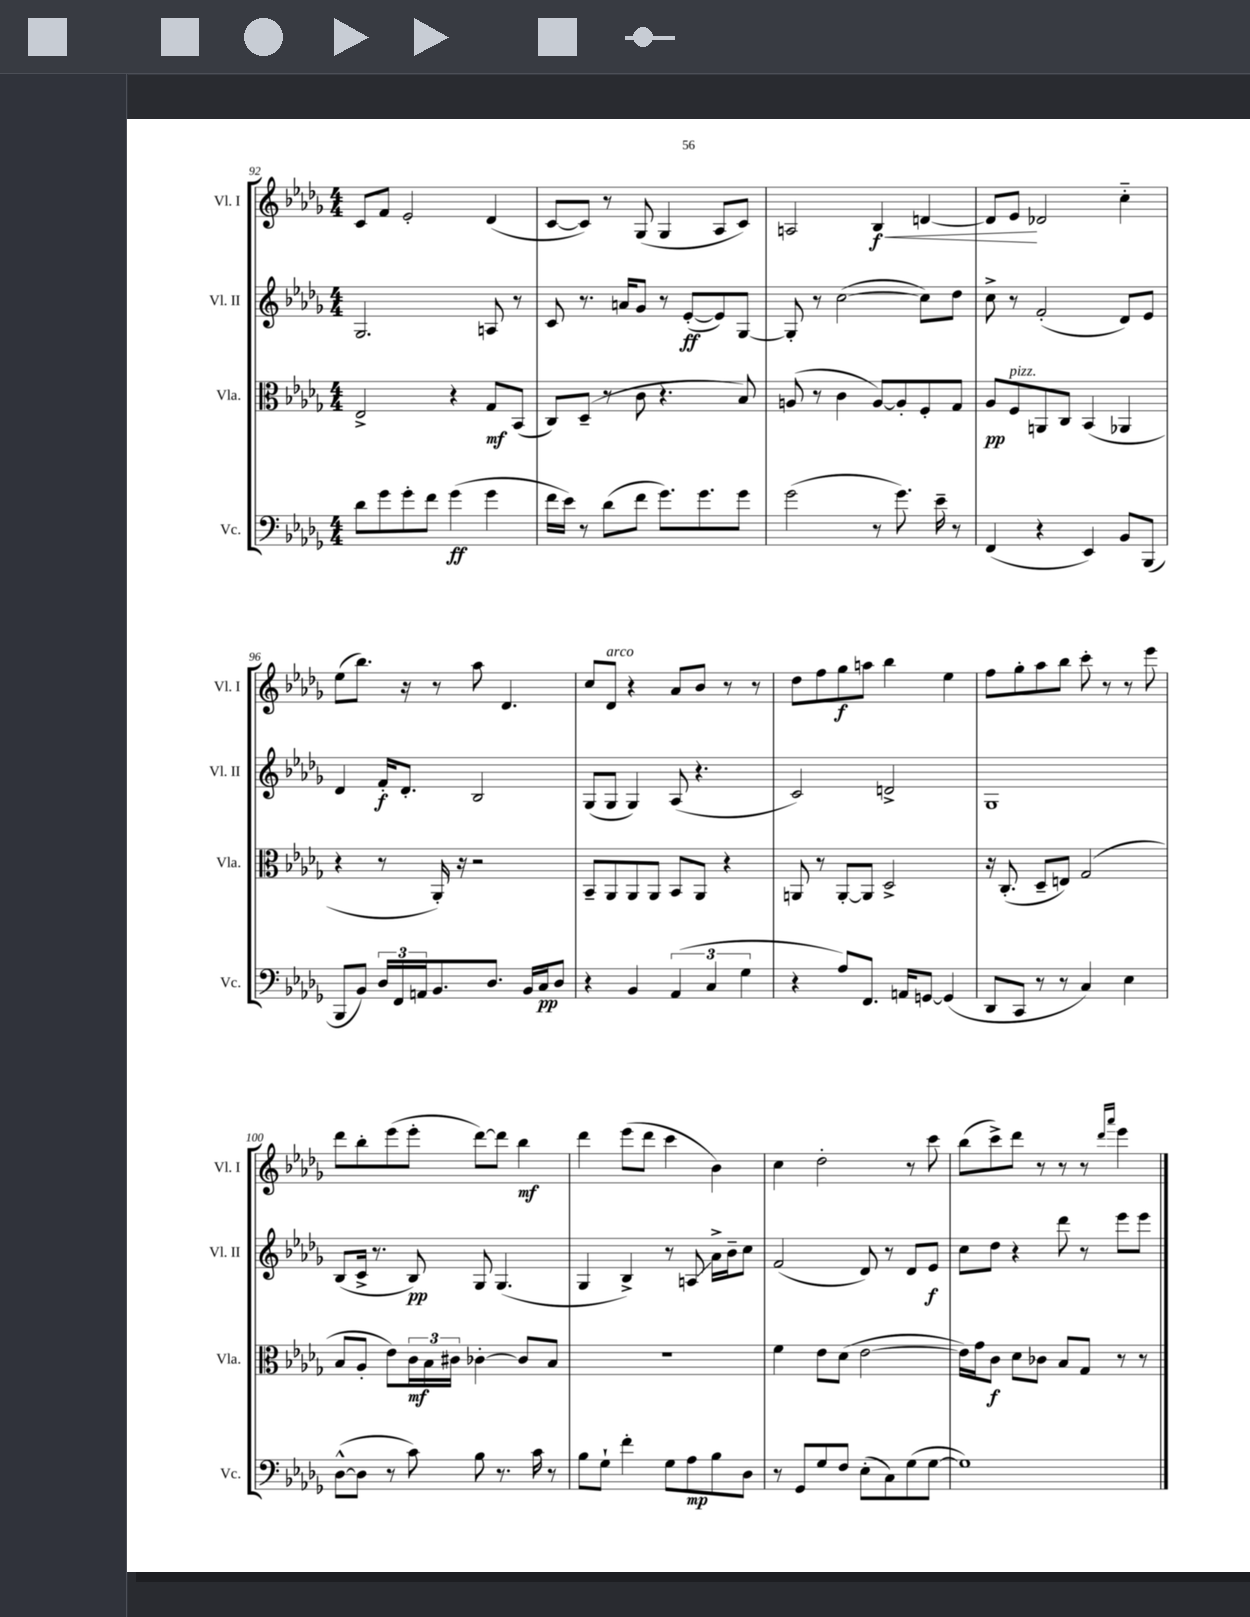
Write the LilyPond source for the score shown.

<<
\new StaffGroup <<
\new Staff = "s0" \with { instrumentName = "Vl. I" shortInstrumentName = "Vl. I" } {
    \clef treble \key des \major \numericTimeSignature \time 4/4
    c'8 f'8 ees'2-. des'4( |
    c'8~ c'8) r8 ges8( ges4 aes8 c'8) |
    a2 bes4\f\< d'4~ |
    d'8 ees'8\! des'2 c''4-_ |
    ees''8( bes''8.) r16 r8 aes''8 des'4. |
    c''8 des'8^\markup { \italic "arco" } r4 aes'8 bes'8 r8 r8 |
    des''8 f''8 ges''8\f a''8 bes''4 ees''4 |
    f''8 ges''8-. aes''8 bes''8 c'''8-. r8 r8 ees'''8 |
    des'''8 bes''8-. ees'''8( ees'''8-. des'''8~) des'''8 bes''4\mf |
    des'''4 ees'''8( des'''8 c'''4 bes'4) |
    c''4 des''2-. r8 c'''8 |
    bes''8( c'''8->) des'''8 r8 r8 r8 \grace { des'''16 aes'''16 } ees'''4 \bar "|." |
}
\new Staff = "s1" \with { instrumentName = "Vl. II" shortInstrumentName = "Vl. II" } {
    \clef treble \key des \major \numericTimeSignature \time 4/4
    ges2. a8 r8 |
    c'8 r8. a'16 ges'8 r8 ees'8~-.\ff( ees'8) ges8~ |
    ges8-. r8 c''2~( c''8) des''8 |
    c''8-> r8 f'2-.( des'8) ees'8 |
    des'4 f'16-.\f des'8.-. bes2 |
    ges8( ges8 ges4) aes8( r4. |
    c'2) d'2-> |
    ges1 |
    bes8( c'16-> r8. bes8\pp) ges8 ges4.( |
    ges4 bes4->) r8 a8\glissando aes'16-> bes'16-- c''8 |
    f'2( des'8) r8 des'8 ees'8\f |
    c''8 des''8 r4 des'''8 r8 ees'''8 ees'''8 \bar "|." |
}
\new Staff = "s2" \with { instrumentName = "Vla." shortInstrumentName = "Vla." } {
    \clef alto \key des \major \numericTimeSignature \time 4/4
    ees2-> r4 ges8\mf bes,8( |
    c8) des8--( r8 c'8 r4. bes8) |
    a8( r8 c'4 a8~) a8-. f8-. ges8 |
    aes8\pp f8^\markup { \italic "pizz." } a,8 c8 bes,4( aes,4 |
    r4 r8 aes,16-.) r16 r2 |
    bes,8-- aes,8 aes,8 aes,8 bes,8 aes,8 r4 |
    a,8 r8 a,8~-. a,8 des2-> |
    r16 c8.-.( des8-- e8) ges2( |
    bes8 aes8-. ees'8) \tuplet 3/2 { c'16\mf bes16 cis'16 } ces'4~-. ces'8 bes8 |
    R1 |
    f'4 ees'8 des'8( ees'2~ |
    ees'16) ges'16 c'8\f des'8 ces'8 bes8 ges8 r8 r8 \bar "|." |
}
\new Staff = "s3" \with { instrumentName = "Vc." shortInstrumentName = "Vc." } {
    \clef bass \key des \major \numericTimeSignature \time 4/4
    des'8 ges'8 ges'8-. f'8 ges'4\ff( ges'4 |
    f'16 ees'16) r8 des'8( f'8 ges'8.) ges'8. ges'8 |
    ges'2( r8 ges'8.) ees'16-- r8 |
    f,4( r4 ees,4) bes,8 bes,,8( |
    bes,,8 bes,8) \tuplet 3/2 { des16 f,16 a,16 } bes,8. des8. bes,16 c16\pp des8 |
    r4 bes,4 \tuplet 3/2 { aes,4( c4 ges4 } |
    r4 aes8) f,8. a,16 g,8~ g,4( |
    des,8 c,8 r8 r8 c4) ees4 |
    des8~-^( des8 r8 c'8) bes8 r8. c'16 r8 |
    bes8 ges8-! f'4-. ges8 aes8\mp bes8 des8 |
    r8 ges,8 ges8 f8 ees8-.( c8) ges8( ges8~ |
    ges1) \bar "|." |
}
>>
>>
\layout { \context { \Score currentBarNumber = #92 } }
